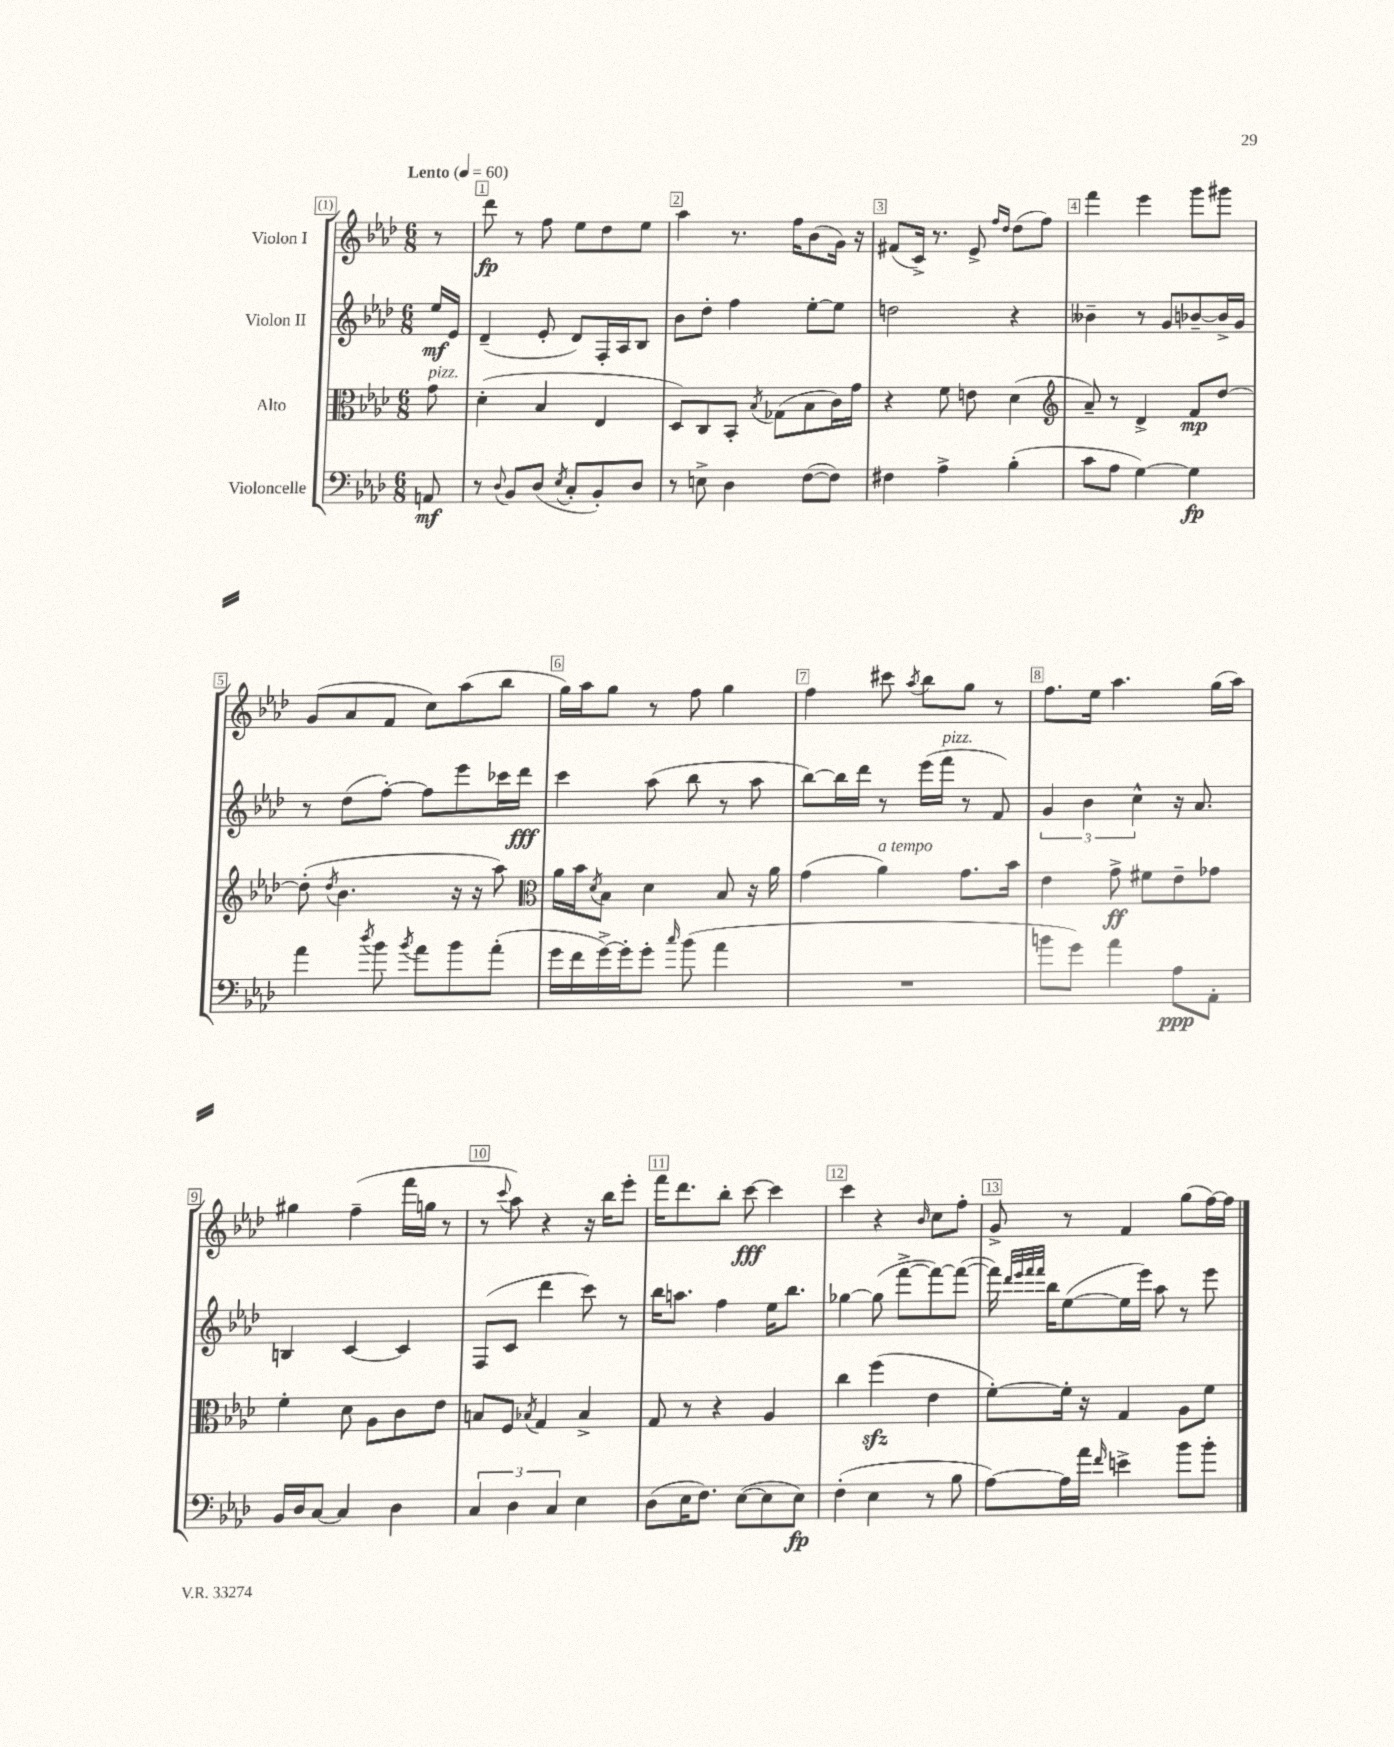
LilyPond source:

<<
\new StaffGroup <<
\new Staff = "s0" \with { instrumentName = "Violon I" } {
    \clef treble \key aes \major \numericTimeSignature \time 6/8 \partial 8 \tempo "Lento" 4 = 60
    r8 |
    des'''8\fp r8 f''8 ees''8 des''8 ees''8 |
    aes''4 r8. f''16 bes'8( g'16) r16 |
    fis'8( c'16->) r8. ees'8-> \grace { f''16 des''16 } des''8( f''8) |
    f'''4 ees'''4 g'''8 gis'''8 |
    g'8( aes'8 f'8 c''8) aes''8( bes''8 |
    g''16) aes''16 g''8 r8 f''8 g''4 |
    f''4 cis'''8 \acciaccatura { aes''8 } bes''8 g''8 r8 |
    f''8. ees''16 aes''4. g''16( aes''16) |
    gis''4 f''4--( f'''16 g''16 r8 |
    r8 \appoggiatura { c'''8 } aes''8) r4 r16 bes''16 ees'''8-. |
    f'''16 des'''8. bes''8-. c'''8~\fff c'''4 |
    c'''4 r4 \grace { bes'16 } c''8 f''8-. |
    g'8-> r8 f'4 g''8( f''16~) f''16 \bar "|." |
}
\new Staff = "s1" \with { instrumentName = "Violon II" } {
    \clef treble \key aes \major \numericTimeSignature \time 6/8 \partial 8
    ees''16\mf ees'16 |
    des'4--( ees'8-. des'8) f16-. aes16 bes8 |
    bes'8 des''8-. f''4 ees''8~-. ees''8 |
    d''2 r4 |
    beses'4-- r8 g'8 bes'8~-- bes'16-> g'16 |
    r8 des''8( f''8~-.) f''8 ees'''8 ces'''16 des'''16\fff |
    c'''4 aes''8( bes''8 r8 aes''8 |
    bes''8~) bes''16 des'''16 r8 ees'''16( f'''16^\markup { \italic "pizz." } r8 f'8) |
    \tuplet 3/2 { g'4 bes'4 c''4-^ } r16 aes'8. |
    b4 c'4~ c'4 |
    f8( c'8 des'''4 c'''8) r8 |
    bes''16 a''8. f''4 ees''16 bes''8. |
    ges''4~ ges''8( f'''8~-> f'''8~) f'''8~( |
    f'''16) \grace { des'''32 ees'''32 f'''32 f'''32 } bes''16 ees''8~( ees''16 ees'''16) aes''8 r8 ees'''8 \bar "|." |
}
\new Staff = "s2" \with { instrumentName = "Alto" } {
    \clef alto \key aes \major \numericTimeSignature \time 6/8 \partial 8
    g'8^\markup { \italic "pizz." } |
    des'4-.( bes4 ees4 |
    des8) c8 bes,8-. \acciaccatura { bes8 } ges8( bes8 c'16) g'16 |
    r4 f'8 e'8 des'4( |
    \clef treble aes'8--) r8 des'4-> f'8\mp des''8~ |
    des''8-.( \acciaccatura { des''8 } bes'4. r16 r16 aes''8) |
    \clef alto aes'16 bes'16 \acciaccatura { des'8 } bes8 des'4 bes8 r16 aes'16 |
    g'4( aes'4^\markup { \italic "a tempo" }) g'8. bes'16 |
    ees'4 g'8->\ff fis'8 ees'8-- ges'8 |
    f'4-. des'8 aes8 c'8 ees'8 |
    b8 f8 \acciaccatura { bes8 } g4 bes4-> |
    g8 r8 r4 aes4 |
    c''4 f''4\sfz( ees'4 |
    f'8~-.) f'16-. r16 g4 aes8 f'8 \bar "|." |
}
\new Staff = "s3" \with { instrumentName = "Violoncelle" } {
    \clef bass \key aes \major \numericTimeSignature \time 6/8 \partial 8
    a,8\mf |
    r8 \appoggiatura { des8 } bes,8 des8( \acciaccatura { ees8 } c8-. bes,8-.) des8 |
    r8 e8-> des4 f8~( f8) |
    fis4 aes4-> bes4-.( |
    c'8 aes8 g4~) g4\fp |
    aes'4 \acciaccatura { des''8 } bes'8 \acciaccatura { bes'8 } aes'8 bes'8 aes'8-.( |
    g'16 f'16 g'16~->) g'16-. g'8-. \grace { c''16 } bes'8( aes'4 |
    R2. |
    b'8 g'8) aes'4 aes8\ppp aes,8-. |
    bes,16 des16 c8~ c4 des4 |
    \tuplet 3/2 { c4 des4 c4 } ees4 |
    des8( ees16 f8.) ees8~( ees8 ees8\fp) |
    f4-.( ees4 r8 bes8 |
    aes8~) aes16 aes'16 \grace { f'16 } e'4-> bes'8 bes'8-. \bar "|." |
}
>>
>>
\layout { \context { \Score \override BarNumber.break-visibility = ##(#f #t #t) barNumberVisibility = #all-bar-numbers-visible \override BarNumber.stencil = #(make-stencil-boxer 0.1 0.3 ly:text-interface::print) } }
